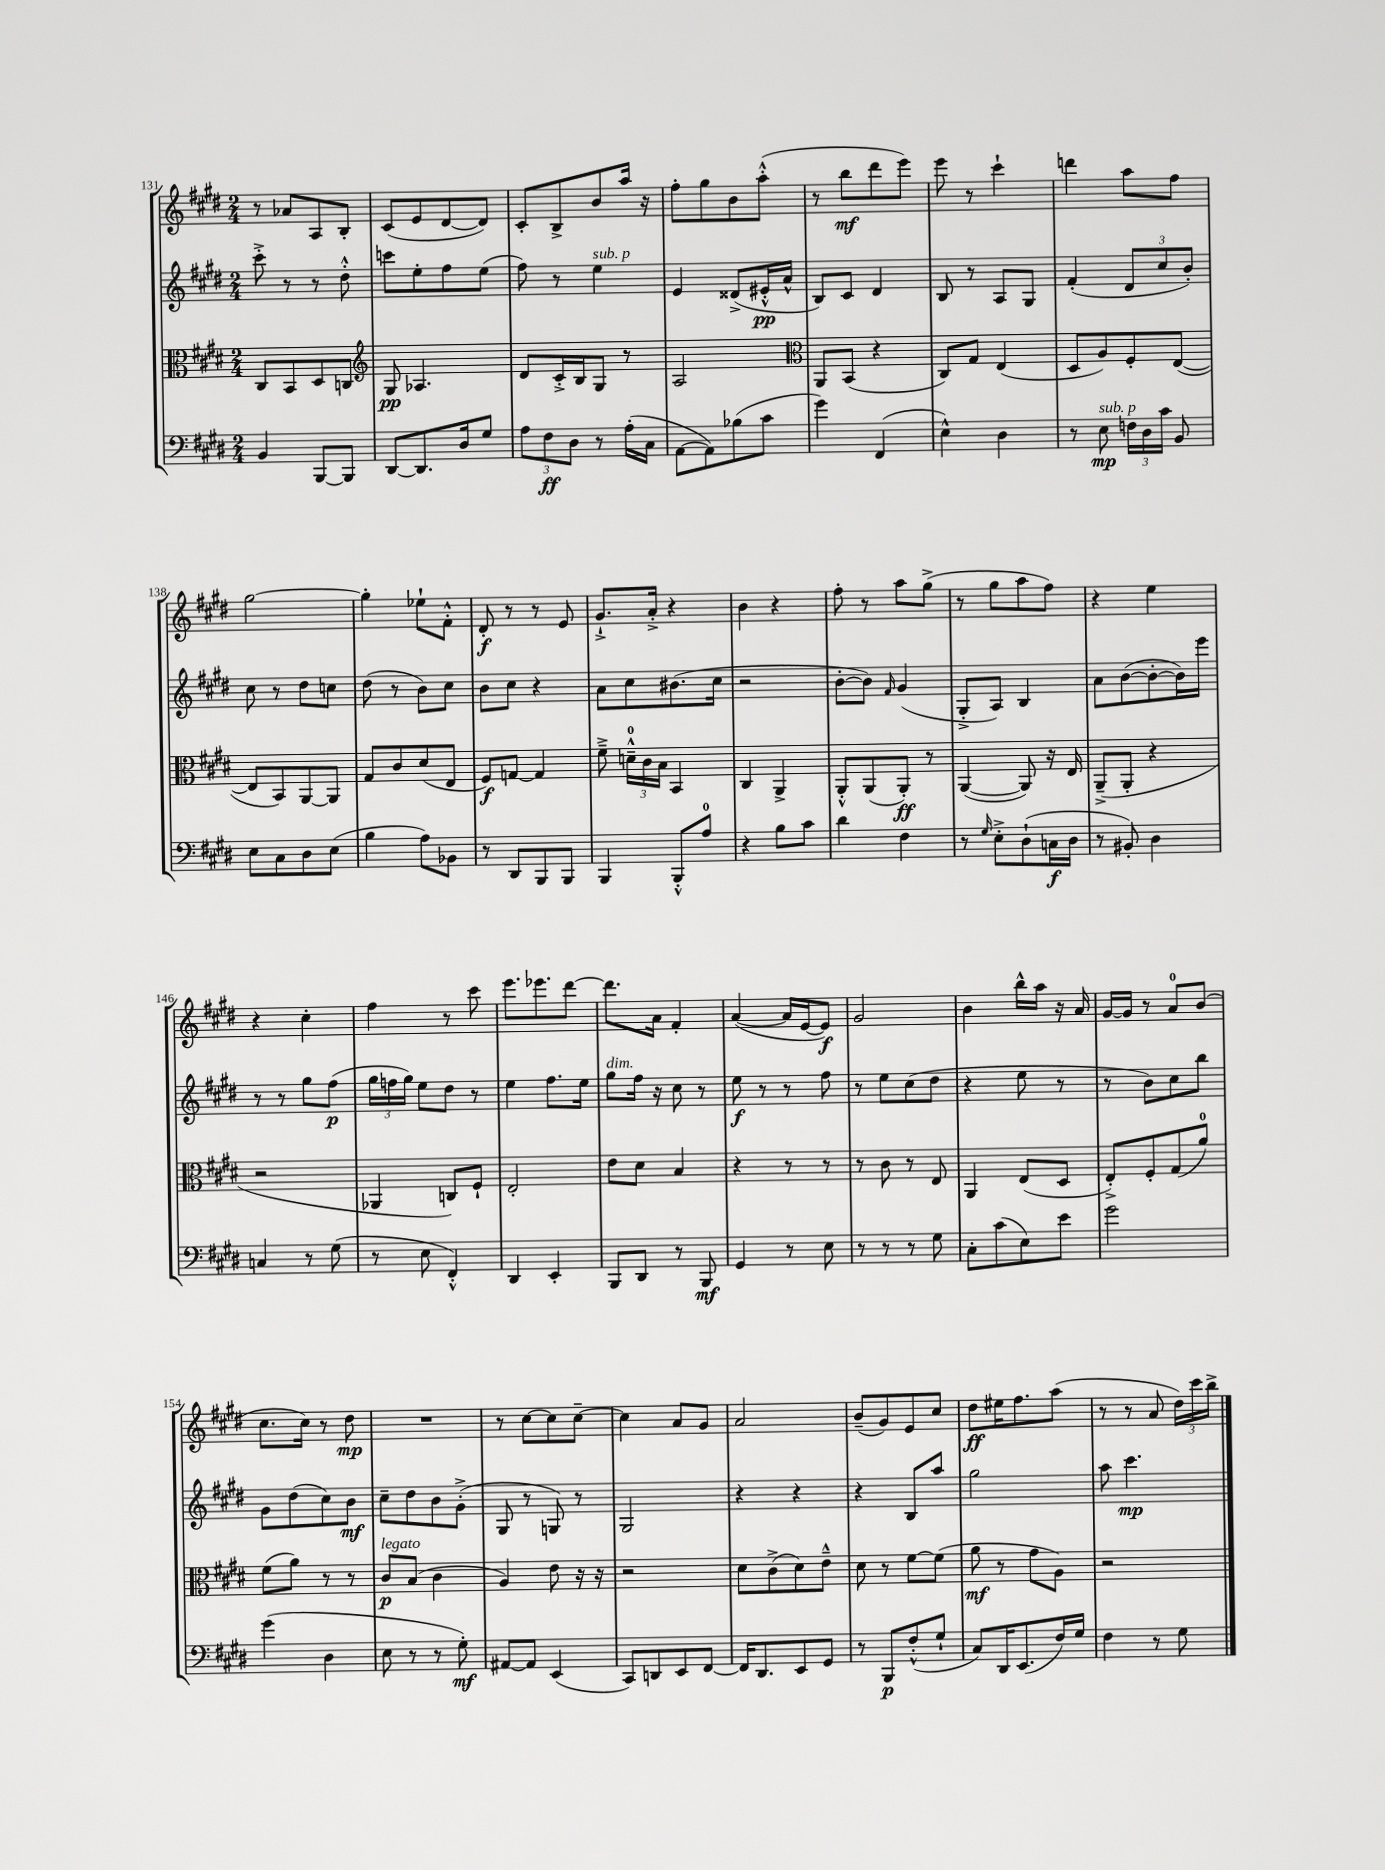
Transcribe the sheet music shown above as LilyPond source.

<<
\new StaffGroup <<
\new Staff = "s0" {
    \clef treble \key e \major \numericTimeSignature \time 2/4
    \autoBeamOff r8 aes'8[ a8 b8]-. |
    cis'8[( e'8 dis'8~ dis'8]) |
    cis'8[-. b8-> b'8 a''16] r16 |
    fis''8[-. gis''8 b'8 a''8]-.-^( |
    r8 b''8[\mf dis'''8 e'''8]) |
    e'''8 r8 cis'''4-! |
    d'''4 a''8[ fis''8] |
    gis''2~ |
    gis''4-. ees''8[-! fis'8]-.-^ |
    dis'8-.\f r8 r8 e'8 |
    gis'8.[-!-> a'16]-.-> r4 |
    b'4 r4 |
    fis''8-. r8 a''8[ gis''8]->( |
    r8 gis''8[ a''8 fis''8]) |
    r4 e''4 |
    r4 cis''4-. |
    fis''4 r8 cis'''8 |
    e'''8.[ ees'''8. dis'''8]~ |
    dis'''8.[ a'16] fis'4-. |
    a'4~( a'16[ e'16~ e'8]\f) |
    gis'2 |
    b'4 b''16[-^ a''16] r16 a'16 |
    gis'16[~ gis'16] r8 a'8[-0 b'8]( |
    cis''8.[ cis''16]) r8 dis''8\mp |
    R2 |
    r8 cis''8[~ cis''8 cis''8]~-- |
    cis''4 a'8[ gis'8] |
    a'2 |
    b'8[--( gis'8) e'8 cis''8] |
    dis''8[\ff eis''16 fis''8. a''8]( |
    r8 r8 a'8 \tuplet 3/2 { dis''16[) cis'''16 b''16]-> } \bar "|." |
}
\new Staff = "s1" {
    \clef treble \key e \major \numericTimeSignature \time 2/4
    \autoBeamOff cis'''8-.-> r8 r8 dis''8-.-^ |
    c'''8[ e''8-. fis''8 e''8]( |
    fis''8) r8 e''4^\markup { \italic "sub. p" } |
    e'4 disis'8[->( eis'16-.-^\pp a'16]-^ |
    b8[) cis'8] dis'4 |
    b8 r8 a8[ gis8] |
    fis'4-.( \tuplet 3/2 { dis'8[ cis''8 b'8]-.) } |
    cis''8 r8 dis''8[ c''8] |
    dis''8( r8 b'8[) cis''8] |
    b'8[ cis''8] r4 |
    a'8[ cis''8 bis'8.( cis''16] |
    r2 |
    b'8[~-. b'8]) \grace { fis'16 } gis'4( |
    gis8[-.-> a8]) b4 |
    a'8[ b'8~( b'8~-. b'16) e'''16] |
    r8 r8 gis''8[ fis''8]\p( |
    \tuplet 3/2 { gis''16[ f''16 gis''16]) } e''8[ dis''8] r8 |
    e''4 fis''8.[ e''16] |
    gis''8[^\markup { \italic "dim." } fis''16] r16 cis''8 r8 |
    e''8\f r8 r8 fis''8 |
    r8 e''8[ cis''8( dis''8] |
    r4 e''8 r8 |
    r8 b'8[) cis''8 b''8] |
    gis'8[ dis''8( cis''8) b'8]\mf |
    cis''8[-- dis''8 b'8 gis'8]-.->( |
    gis8 r8 g8) r8 |
    gis2 |
    r4 r4 |
    r4 b8[ a''8] |
    gis''2 |
    a''8 cis'''4.\mp \bar "|." |
}
\new Staff = "s2" {
    \clef alto \key e \major \numericTimeSignature \time 2/4
    \autoBeamOff cis8[ b,8 dis8 c8] |
    \clef treble gis8\pp aes4. |
    dis'8[ cis'16-.-> b16 gis8] r8 |
    a2 |
    \clef alto a,8[ b,8]( r4 |
    cis8[) gis8] e4( |
    dis8[ a8) fis8-. e8]~( |
    e8[ b,8) a,8~ a,8] |
    gis8[ cis'8 dis'8( e8] |
    fis8[\f) g8]~ g4 |
    fis'8---> \tuplet 3/2 { d'16[-0---^ cis'16 b16] } b,4 |
    cis4 a,4-> |
    a,8[-.-^ a,8( a,8]-.\ff) r8 |
    a,4~( a,8) r16 e16 |
    a,8[--->( a,8]-. r4 |
    r2 |
    aes,4 c8[) fis8]-! |
    e2-. |
    e'8[ dis'8] b4 |
    r4 r8 r8 |
    r8 cis'8 r8 e8 |
    a,4 e8[( dis8] |
    e8[-.->) fis8-. gis8( a'8]-0) |
    fis'8[( a'8]) r8 r8 |
    cis'8[\p^\markup { \italic "legato" } b8]( cis'4 |
    a4) e'8 r16 r16 |
    r2 |
    dis'8[ cis'8->( dis'8) e'8]---^ |
    dis'8 r8 fis'8[~ fis'8]( |
    a'8\mf r8 gis'8[ a8]) |
    r2 \bar "|." |
}
\new Staff = "s3" {
    \clef bass \key e \major \numericTimeSignature \time 2/4
    \autoBeamOff b,4 b,,8[~ b,,8] |
    dis,8[~ dis,8. dis16 gis8] |
    \tuplet 3/2 { a8[ fis8\ff dis8] } r8 a16[-.( cis16] |
    a,8[~ a,8) bes8( cis'8] |
    gis'4) fis,4( |
    e4-^) dis4 |
    r8 e8\mp^\markup { \italic "sub. p" } \tuplet 3/2 { f16[ dis16 cis'16] } b,8 |
    e8[ cis8 dis8 e8]( |
    b4 a8[) bes,8] |
    r8 dis,8[ b,,8 b,,8] |
    b,,4 b,,8[-.-^ a8]-0 |
    r4 b8[ cis'8] |
    dis'4 fis4 |
    r8 \grace { gis16 } e8[-.-> dis8-!( c16\f dis16] |
    r8 bis,8-.) dis4 |
    c4 r8 gis8( |
    r8 e8 fis,4-.-^) |
    dis,4 e,4-. |
    b,,8[ dis,8] r8 b,,8\mf |
    gis,4 r8 e8 |
    r8 r8 r8 gis8 |
    cis8[-. cis'8( e8) e'8] |
    gis'2 |
    gis'4( dis4 |
    e8 r8 r8 gis8-.\mf) |
    ais,8[~ ais,8] e,4( |
    cis,8[) d,8 e,8 fis,8]~ |
    fis,16[ dis,8. e,8 gis,8] |
    r8 b,,8[\p fis8-.-^( gis8]-! |
    cis8[) dis,16 e,8.( fis16) gis16] |
    fis4 r8 gis8 \bar "|." |
}
>>
>>
\layout { \context { \Score currentBarNumber = #131 } }
